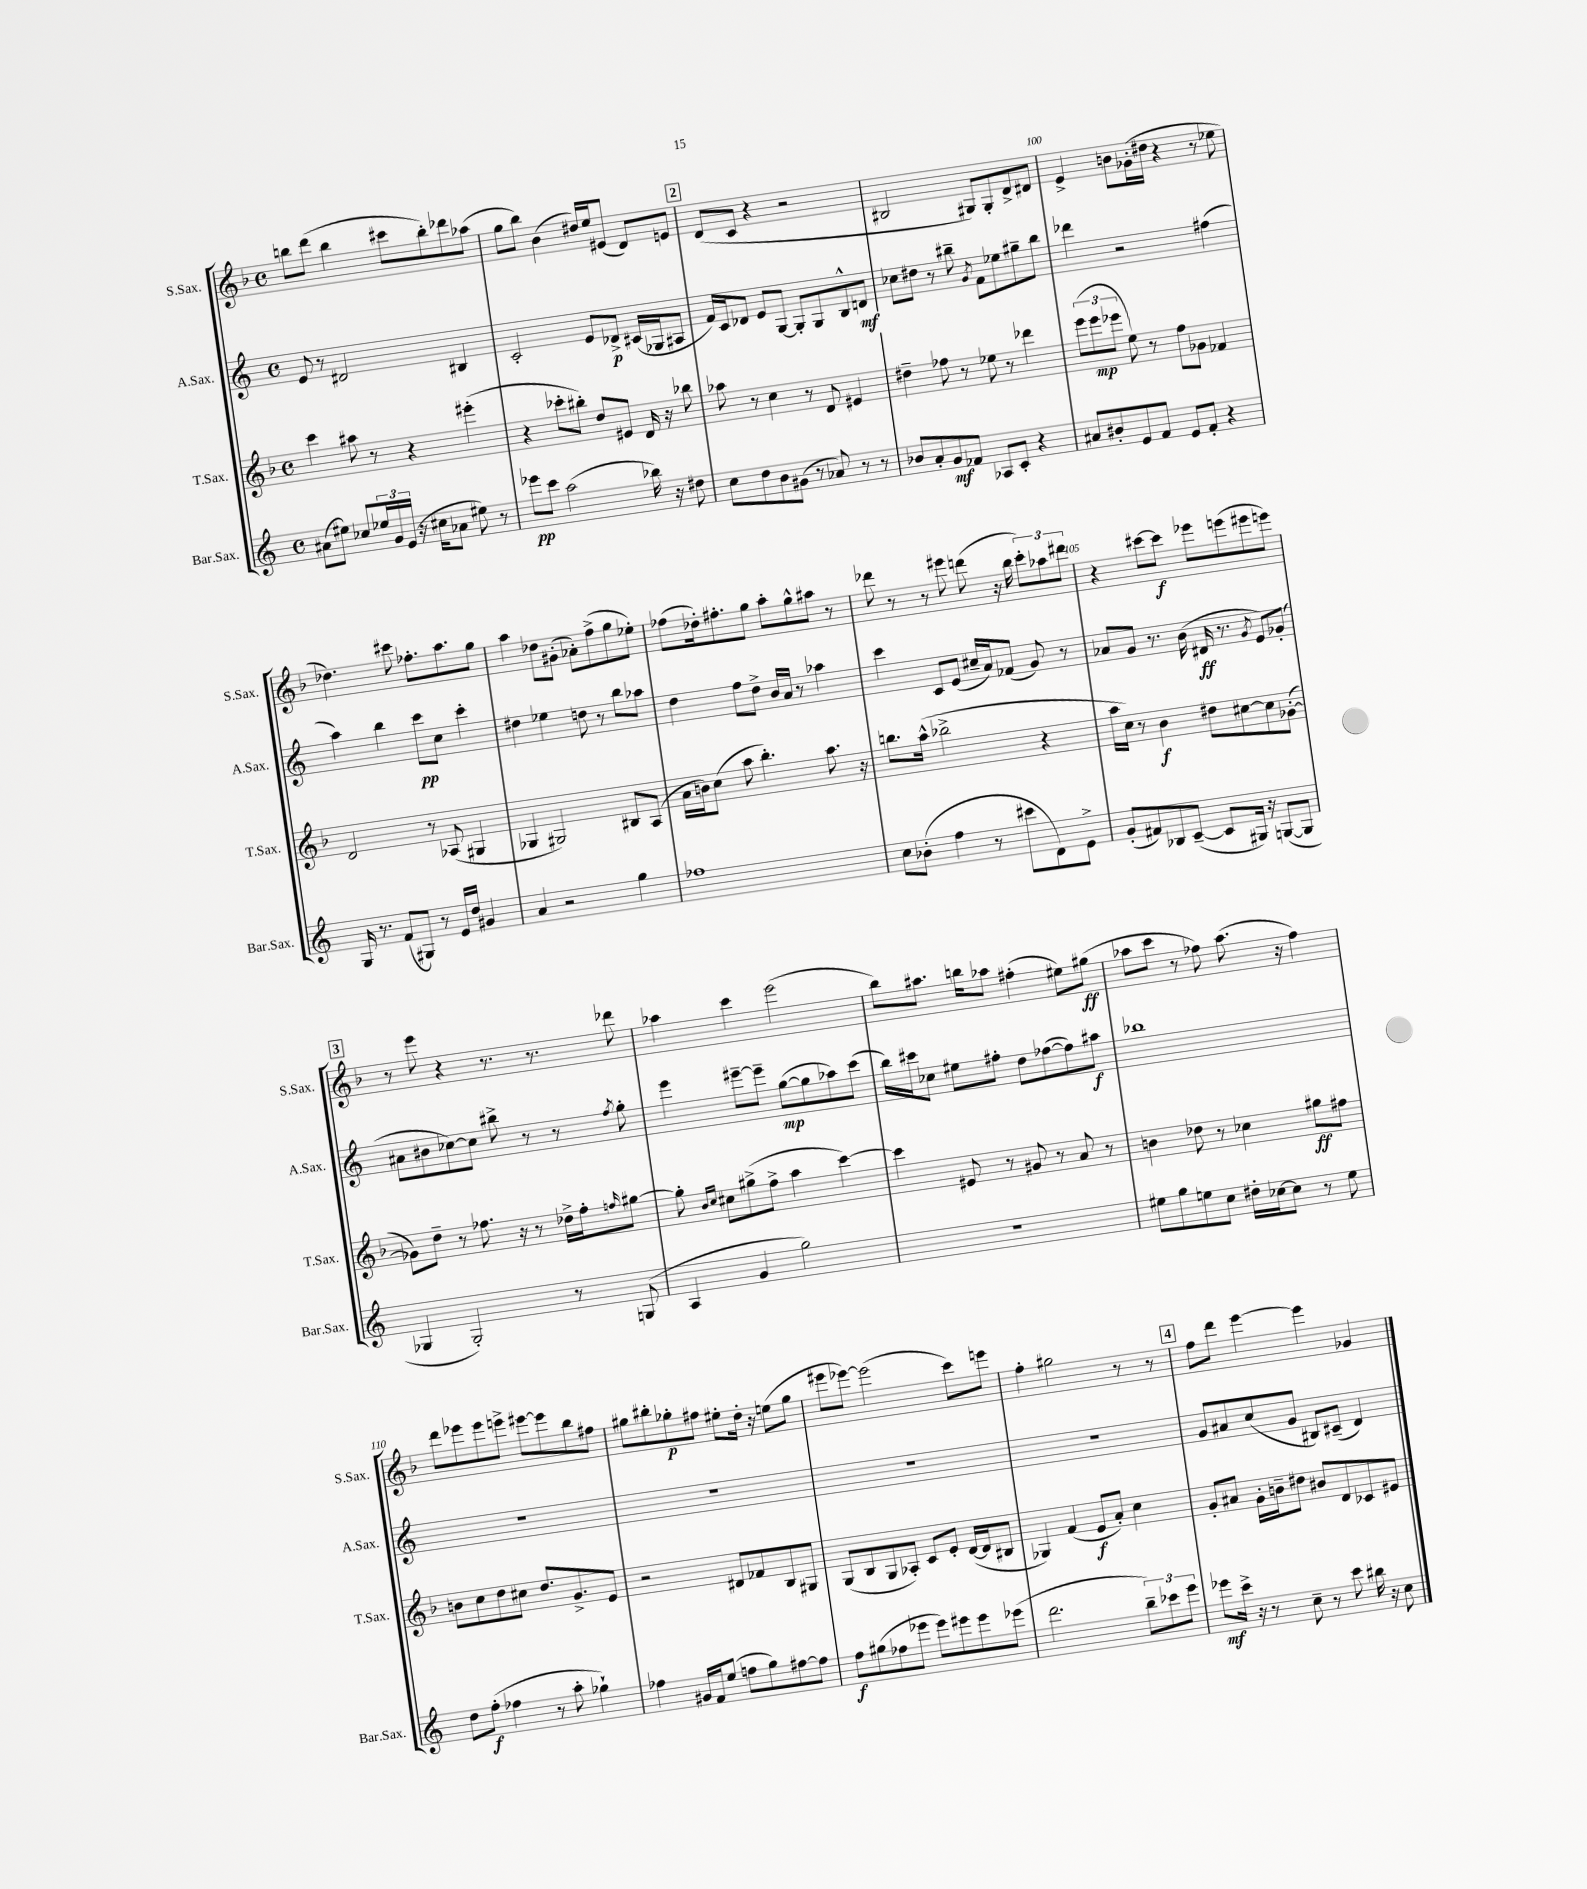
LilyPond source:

<<
\new StaffGroup <<
\new Staff = "s0" \with { instrumentName = "S.Sax." shortInstrumentName = "S.Sax." } {
    \clef treble \key f \major \defaultTimeSignature \time 4/4
    b''8 d'''8( b''4 cis'''8 b''8-.) des'''8 aes''8( |
    g''8 bes''8) bes'4( dis''16) e''16 eis'8( d'8) e'8 |
    \mark \markup { \box "2" } d'8( c'8 r4 r2 |
    bis2 gis8) gis8-. d'8-> dis'8 |
    e'4-> b'8 ges'16-.( dis''16 r4 r8 ees''8 |
    des''4.) cis'''8 fes''8.-. a''8. g''8 |
    a''4 des''8 gis'8-.( aes'8-.) f''8->( g''8 ees''8-.) |
    fes''8( des''16-.) fis''8.-. g''8 a''8-. g''8-^ ais''8 r8 |
    des'''8 r8 r8 eis'''8 d'''8( r16 bes''16 \tuplet 3/2 { c'''8-.) aes''8 dis'''8 } |
    r4 cis'''8~ cis'''8\f ees'''8 e'''8( eis'''8 e'''8) |
    \mark \markup { \box "3" } r8 e'''8 r4 r8. r8. des'''8 |
    aes''4 c'''4 e'''2( |
    bes''8) ais''8. b''16 aes''8 fis''4-.( eis''8) gis''8\ff( |
    aes''8 c'''8 r8 fes''8) aes''8.( r16 fes''4) |
    d'''8 ees'''8 ees'''8 e'''8-> eis'''8~ eis'''8 bes''8 fis''8 |
    gis''8 bis''8-. ges''8-.\p fis''8 eis''8-. d''16-. r16 e''8( ges''8 |
    eis'''8 ees'''8~) ees'''2( c'''8) e'''8 |
    f''4-. gis''2 r8 r8 |
    \mark \markup { \box "4" } f''8 d'''8 e'''4~ e'''4 ges'4 \bar "|." |
}
\new Staff = "s1" \with { instrumentName = "A.Sax." shortInstrumentName = "A.Sax." } {
    \clef treble \key c \major \defaultTimeSignature \time 4/4
    e'8 r8 dis'2 bis4 |
    c'2-. e'8 des'8->\p cis'16( ges16 ais8 |
    \mark \markup { \box "2" } f'16) c'16 des'8 e'8 g8~ g8-. g8 b8-^ d'8\mf |
    ces''8 dis''8 r8 bis''8-- \acciaccatura { g'8 } f'8 ees''8 gis''8-- bis''8 |
    des'''4 r2 fis''4( |
    a''4) b''4 c'''8\pp c''8 c'''4-. |
    dis''4 ees''4 d''8 r8 b''8 aes''8 |
    d''4 f''8 d''8-> b'16 a'16 r8 aes''4 |
    c'''4 c'8 e'8( cis''16-- a'16) fes'8( g'8) r8 |
    aes'8 g'8 r8. b'16( dis'16\ff r8. \acciaccatura { g'8 } e'8) ges'8-.( |
    \mark \markup { \box "3" } ais'8 bis'8 ces''8~) ces''8 bis''8-> r8 r8 \acciaccatura { f''8 } g''8-. |
    e'''4 eis'''8~-- eis'''8-- g''8~\mp( g''8 aes''8) c'''8( |
    b''16) cis'''16 ces''8 eis''8 fis''8-. d''8 fes''8~( fes''8) ais''8\f |
    bes''1 |
    R1 |
    R1 |
    R1 |
    R1 |
    \mark \markup { \box "4" } g'8 ais'8 c''8( g'8 bis8) cis'8--( d'4) \bar "|." |
}
\new Staff = "s2" \with { instrumentName = "T.Sax." shortInstrumentName = "T.Sax." } {
    \clef treble \key f \major \defaultTimeSignature \time 4/4
    c'''4 ais''8 r8 r4 eis'''4-.( |
    r4 ces'''8-. bis''8-.) d''8 eis'8 d'16 r16 bes''8 |
    \mark \markup { \box "2" } aes''8 r8 c''4 r8 d'8 eis'4 |
    dis''4-- fes''8 r8 ees''8 r8 des'''4 |
    \tuplet 3/2 { e'''8( e'''8\mp ees'''8 } e''8) r8 f''8 ges'8 fes'4 |
    d'2 r8 aes8( gis4 |
    ges4 gis2) bis8 a8( |
    a'16 b'16) c''8( a''8 bes''4.-.) a''8. r16 |
    b''8. a''16-^( bes''2-> r4 |
    a''16 c''16) r8 bes'4\f dis''8 cis''8~ cis''8 ges'8~-.( |
    \mark \markup { \box "3" } ges'8) d''8-- r8 fes''8. r16 r8 des''16-> fes''16-. \grace { f''16 } gis''8~ |
    gis''8-. \grace { bes'16 c''16 } cis''8 gis''8->( f''8-> a''4 c'''4~) |
    c'''4 eis'8 r8 gis'8 r8 a'8 r8 |
    b'4 des''8 r8 ces''4 gis''8\ff fis''8 |
    b'8 c''8 d''8 cis''8 d''8. g'8.-> e'8 |
    r2 dis'8 fes'8 bes8 gis8 |
    g8( bes8 g8 aes8-.) c'8 e'8-. d'16~( d'16 bis8 |
    ges4) f'4( e'8\f a'8-.) c''4 |
    \mark \markup { \box "4" } g'8-. ais'8 g'16-. b'16-- dis''8 bis'8 d'8 ces'8 eis'8 \bar "|." |
}
\new Staff = "s3" \with { instrumentName = "Bar.Sax." shortInstrumentName = "Bar.Sax." } {
    \clef treble \key c \major \defaultTimeSignature \time 4/4
    ais'8( eis''8) ces''8 \tuplet 3/2 { ees''16 g'16 e'16( } r16 cis''16 aes'8 eis''8) r8 |
    ees'''8\pp c'''8 a''2( bes''16) r16 dis''8 |
    \mark \markup { \box "2" } c''8 d''8 b'8 gis'8( r8 aes'8) r8 r8 |
    bes'8 a'8-. g'8\mf fes'8 aes8 c'8-. r4 |
    ais'8 bis'8-. e'8 f'8 e'8 f'8-. r4 |
    g16 r8. f'8( gis8) r8 e'16 d''16 gis'4 |
    a'4 r2 g''4 |
    fes''1 |
    c''8 bes'8-.( f''4 r8 cis'''8 d'8) e'8-> |
    g'8-.( fis'8) bes8 c'8~--( c'8 gis16) r16 g8~( g8 |
    \mark \markup { \box "3" } ges4 ges2-.) r8 g8( |
    a4 g'4 g''2) |
    R1 |
    eis''8 g''8 e''8 c''8 dis''16-. ces''16~ ces''8 r8 e''8 |
    d''8 f''8-.\f( fes''4 r8 a''8-. ges''4-!) |
    fes''4 gis'16 f'16 e''8( f''8 g''8) fis''8~ fis''8 |
    f''8\f gis''8( fes''8 ees'''8 ees'''8) eis'''8 eis'''8 ees'''8( |
    d'''2. \tuplet 3/2 { b''8--) ces'''8 e'''8 } |
    \mark \markup { \box "4" } ees'''8\mf c'''16-> r16 r8 c''8-- r8 c'''8 bis''16 r16 c''8 \bar "|." |
}
>>
>>
\layout { \context { \Score currentBarNumber = #96 \override BarNumber.break-visibility = ##(#f #t #t) barNumberVisibility = #(every-nth-bar-number-visible 5) } }
